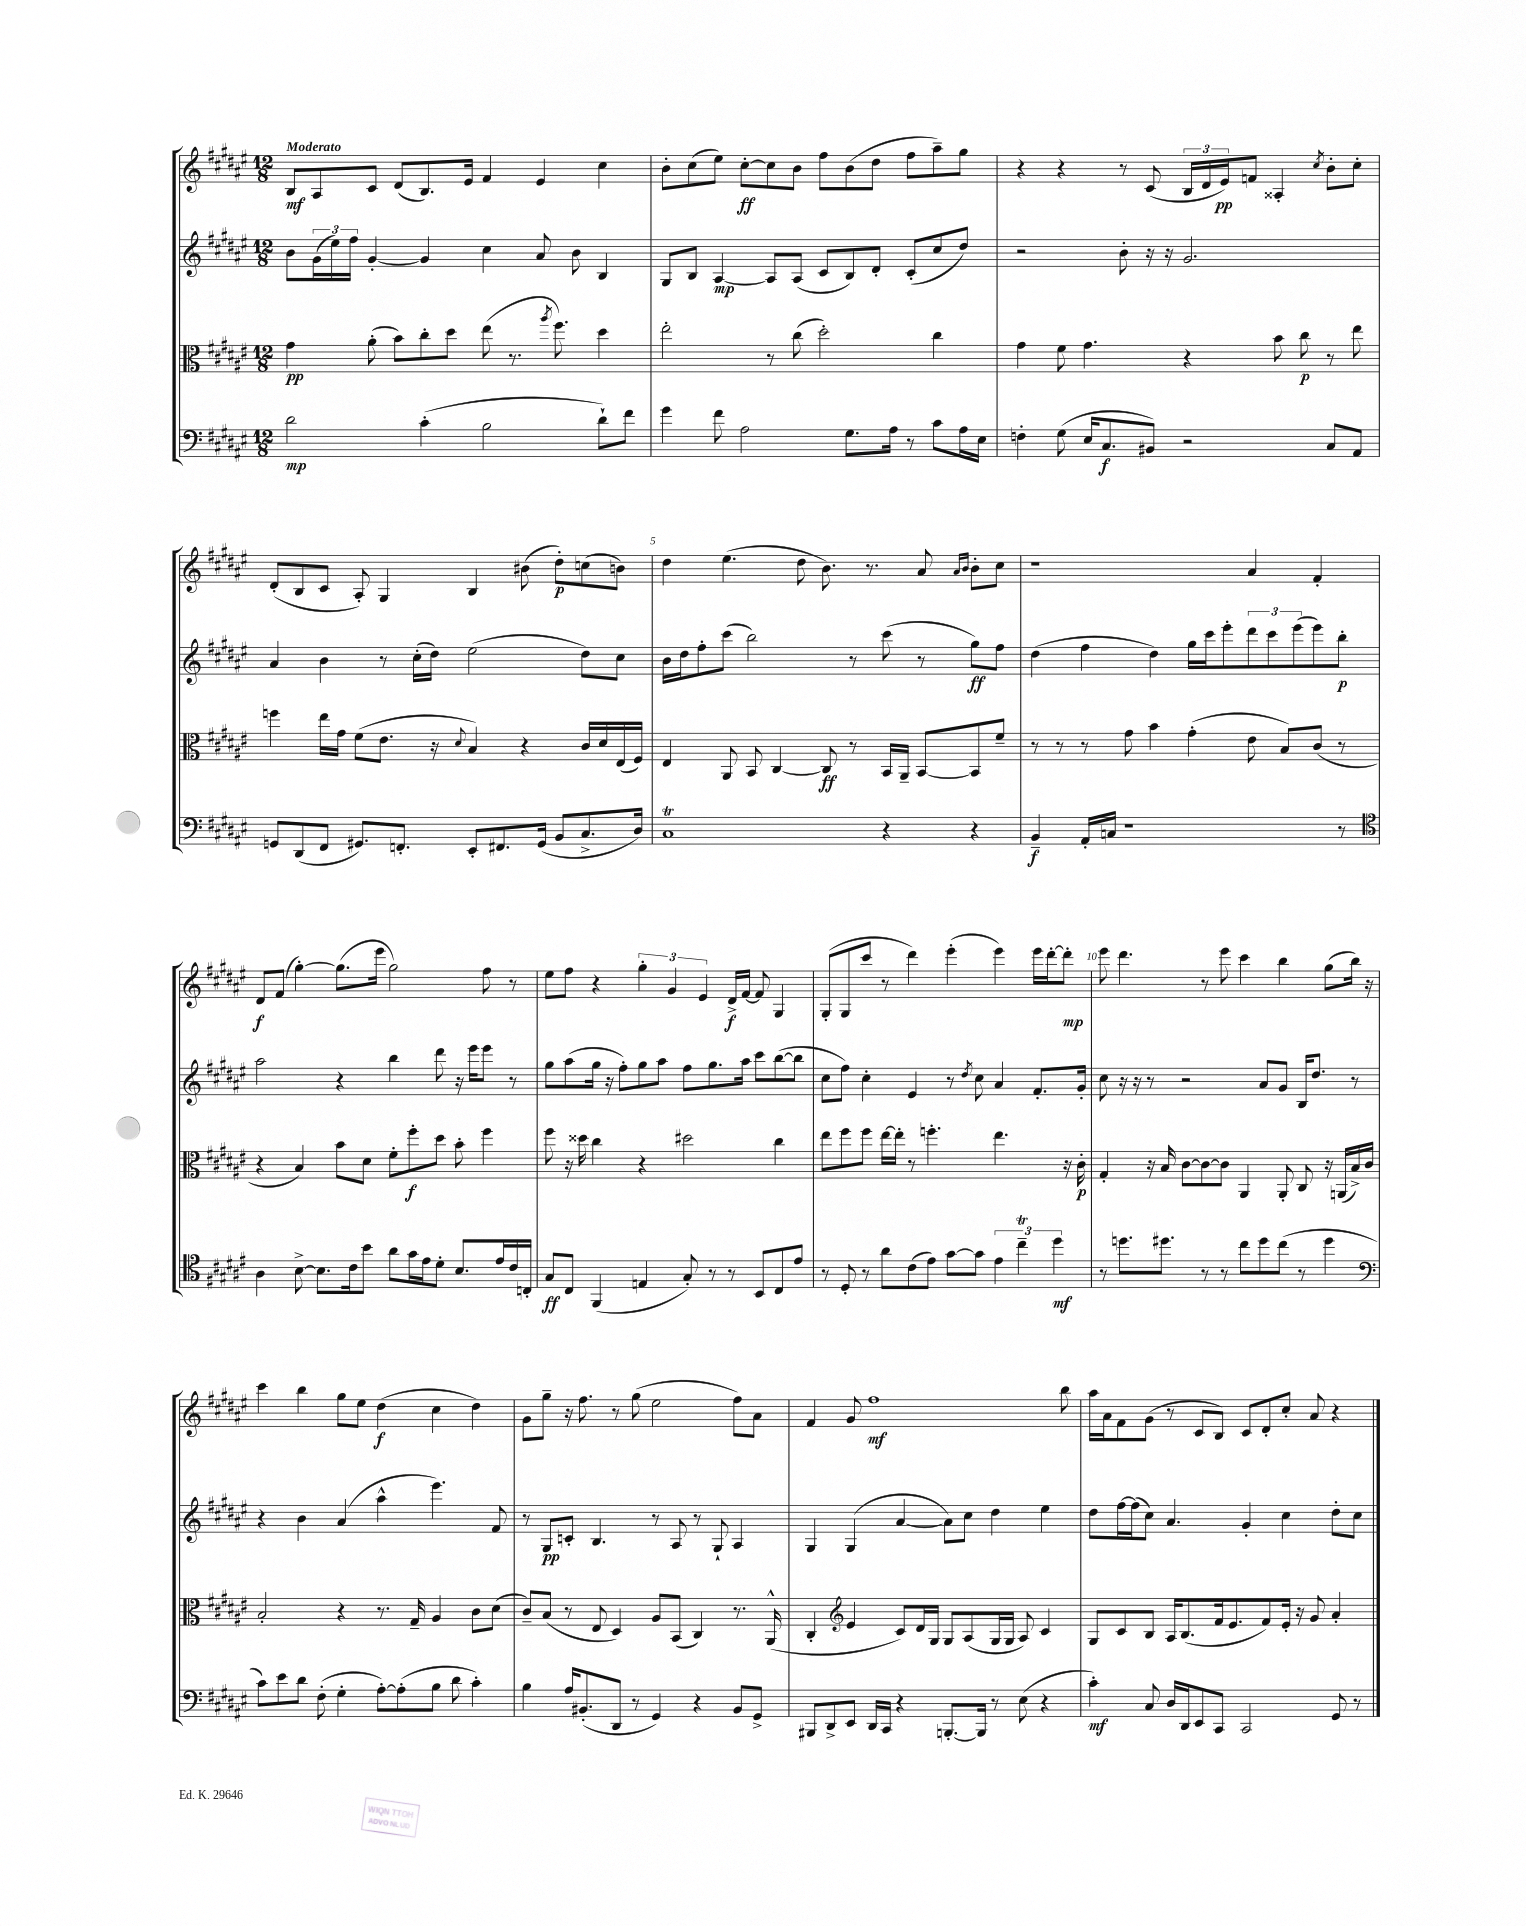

**kern	**kern	**kern	**kern
*staff4	*staff3	*staff2	*staff1
*clefF4	*clefC3	*clefG2	*clefG2
*k[f#c#g#d#a#e#]	*k[f#c#g#d#a#e#]	*k[f#c#g#d#a#e#]	*k[f#c#g#d#a#e#]
*M12/8	*M12/8	*M12/8	*M12/8
2d#	4g#	8b	8B
.	.	(24g#	8A#
.	.	24ee#)	.
.	.	24ff#	.
.	(8a#'	[4g#'	8c#
.	8b)	.	(8d#
(4c#'	8cc#'	4g#]	8.B)
.	8dd#	.	.
.	.	.	16e#
2B	(8ee#	4cc#	4f#
.	8.r	.	.
.	.	8a#	4e#
.	8qaa#	.	.
.	8.ff#)	.	.
.	.	8b	.
8d#`)	4dd#	4B	4cc#
8f#	.	.	.
=	=	=	=
4g#	2ee#'	8G#	8b'
.	.	8B	(8cc#
8f#	.	[4A#	8ee#)
2A#	.	.	[8cc#'
.	8r	8A#]	8cc#]
.	(8cc#	(8A#	8b
.	2dd#')	8c#	8ff#
8.G#	.	8B)	(8b
.	.	8d#'	8dd#
16A#	.	.	.
8r	.	(8c#'	8ff#
8c#	4cc#	8cc#	8aa#~)
16A#	.	8dd#)	8gg#
16E#	.	.	.
=	=	=	=
4F'	4g#	2r	4r
(8G#	8f#	.	4r
16E#	4.g#	.	.
8.C#	.	.	.
.	.	8b'	8r
8BB#)	.	16r	(8c#
.	.	16r	.
2r	4r	2.g#	24B
.	.	.	24d#
.	.	.	24e#)
.	.	.	8f
.	8b	.	4A##'
.	8cc#	.	.
.	.	.	8qcc#
8C#	8r	.	8b'
8AA#	8ee#	.	8cc#'
=	=	=	=
8GG	4ff	4a#	(8d#'
(8DD#	.	.	8B
8FF#	16ee#	4b	8c#
.	16g#	.	.
8.GG#)	(8f#	.	8A#')
.	8.e#	8r	4G#
8.FF'	.	.	.
.	.	(16cc#'	.
.	16r	16dd#)	.
.	8qqd#	.	.
8EE#'	4B)	(2ee#	4B
8.FF#	.	.	.
.	4r	.	(8b#
(16GG#	.	.	.
8BB	.	.	8dd#')
8.C#^	16c#	8dd#)	(8cc
.	16d#	.	.
.	(16E#	8cc#	8b)
16D#)	16F#)	.	.
=	=	=	=
1C#	4E#	16b	4dd#
.	.	16dd#	.
.	.	8ff#'	.
.	8AA#	(8ccc#	(4.ee#
.	8BB	2bb)	.
.	[4C#	.	.
.	.	.	8dd#
.	8C#]	.	8.b)
.	8r	8r	.
.	.	.	8.r
4r	16BB	(8ccc#	.
.	16AA#~	.	.
.	[8BB	8r	8a#
.	.	.	16qqa#
.	.	.	16qqb
4r	8BB]	8gg#)	8b'
.	8f#~	8ff#	8cc#
=	=	=	=
4BB~	8r	(4dd#	1r
.	8r	.	.
16AA#'	8r	4ff#	.
16C	.	.	.
1r	8g#	.	.
.	4b	4dd#)	.
.	(4g#'	16gg#	.
.	.	16ccc#	.
.	.	8eee#'	.
.	8e#	12ddd#	4a#
.	.	12ccc#	.
.	8B)	.	.
.	.	(12eee#	.
.	(8c#	8eee#)	4f#'
8r	8r	8bb'	.
=	=	=	=
*clefC4	*	*	*
4A#	4r	2aa#	8d#
.	.	.	(8f#
[8B^	4B)	.	[4gg#')
8.B]	.	.	.
.	8b	4r	(8.gg#]
16c#	.	.	.
8b	8d#	.	.
.	.	.	16eee#
8a#	8f#'	4bb	2gg#)
16g#	8ff#'	.	.
16e#	.	.	.
8d#'	8dd#	8ddd#	.
8.B	8b'	16r	.
.	.	16eee#	.
.	4ff#	8eee#	8ff#
16e#	.	.	.
16c#	.	8r	8r
16C'	.	.	.
=	=	=	=
8G#	8ff#	8gg#	8ee#
8C#	16r	(8aa#	8ff#
.	16dd##	.	.
(4FF#	4cc#	16gg#	4r
.	.	16r	.
.	.	8ff#')	.
4E	4r	8gg#	6gg#'
.	.	8aa#	.
.	.	.	6g#
8G#')	2dd#	8ff#	.
.	.	.	6e#
8r	.	8.gg#	.
8r	.	.	16d#^
.	.	16aa#	[16f#
8BB	.	8ccc#	8f#]
8C#	4cc#	([8bb	4G#
8e#	.	8bb]	.
=	=	=	=
8r	8ee#	8cc#	(8G#'
8D#'	8ff#	8ff#)	8G#
8r	8ff#	4cc#'	8ccc#
8a#	[16ee#	.	8r
.	16ee#']	.	.
(8c#	8r	4e#	4ddd#)
8e#)	4.ff'	.	.
[8g#	.	8r	(4eee#'
.	.	8qdd#	.
8g#]	.	8cc#	.
6e#	4.ee#	4a#	4eee#)
6cc#~	.	.	.
.	.	8.f#'	16eee#
.	.	.	[16ddd#'
6dd#	.	.	.
.	16r	.	8ddd#']
.	16c#'	16g#'	.
=	=	=	=
8r	4G#'	8cc#	8eee#
8.dd	.	16r	4.ddd#
.	.	16r	.
.	16r	8r	.
8.dd#	16B	.	.
.	[8c#	2r	.
8r	8c#_	.	8r
8r	8c#]	.	8eee#
8cc#	4AA#	.	4ccc#
8dd#	.	8a#	.
(8cc#	8AA#'	8g#	4bb
8r	8C#	16B	.
.	.	8.dd#	.
4dd#	16r	.	(8gg#
.	(16AA	.	.
.	16B^)	8r	16bb)
.	16c#	.	16r
=	=	=	=
*clefF4	*	*	*
8c#)	2B'	4r	4ccc#
8e#	.	.	.
8d#	.	4b	4bb
(8F#'	.	.	.
4G#'	4r	(4a#	8gg#
.	.	.	8ee#
[8A#')	8.r	4aa#^^	(4dd#
(8A#']	.	.	.
.	16G#~	.	.
8B	4A#	4.eee#)	4cc#
8d#	.	.	.
4c#')	8c#	.	4dd#)
.	(8d#	8f#	.
=	=	=	=
4B	8c#~)	8r	8g#
.	(8B	8G#	8gg#~
16A#	8r	8c'	16r
(8.BB#'	.	.	8.ff#
.	8E#	4.B	.
8DD#	4D#)	.	8r
8r	.	.	(8gg#
4GG#)	8A#	8r	2ee#
.	(8BB	8A#	.
4r	4C#)	8r	.
.	.	8G#`	.
8BB#	8.r	4A#	8ff#)
8GG#^	.	.	8a#
.	(16AA#^^	.	.
=	=	=	=
8BBB#	4C#'	4G#	4f#
8DD#^	.	.	.
*	*clefG2	*	*
8EE#	4e#	(4G#	8g#
16DD#	.	.	1ff#
16CC#	.	.	.
4r	8c#)	[4a#	.
.	16d#	.	.
.	16G#	.	.
[8.BBB'	8G#	8a#])	.
.	(8A#	8cc#	.
16BBB]	.	.	.
8r	16G#	4dd#	.
.	16G#	.	.
(8E#	8A#)	.	.
4r	4c#	4ee#	.
.	.	.	8bb
=	=	=	=
4c#')	8G#	8dd#	16aa#
.	.	.	16a#
.	8c#	[16ff#	8f#
.	.	(16ff#]	.
8C#	8B	8cc#)	(8g#
16D#	16A#	4.a#	8r
16DD#	(8.B	.	.
8EE#	.	.	8c#
8CC#	16f#	.	8B)
.	8.e#	.	.
2CC#	.	4g#'	8c#
.	8f#)	.	8d#'
.	16e#'	4cc#	8cc#'
.	16r	.	.
.	8g#	.	8a#
8GG#	4a#'	8dd#'	4r
8r	.	8cc#	.
==	==	==	==
*-	*-	*-	*-
